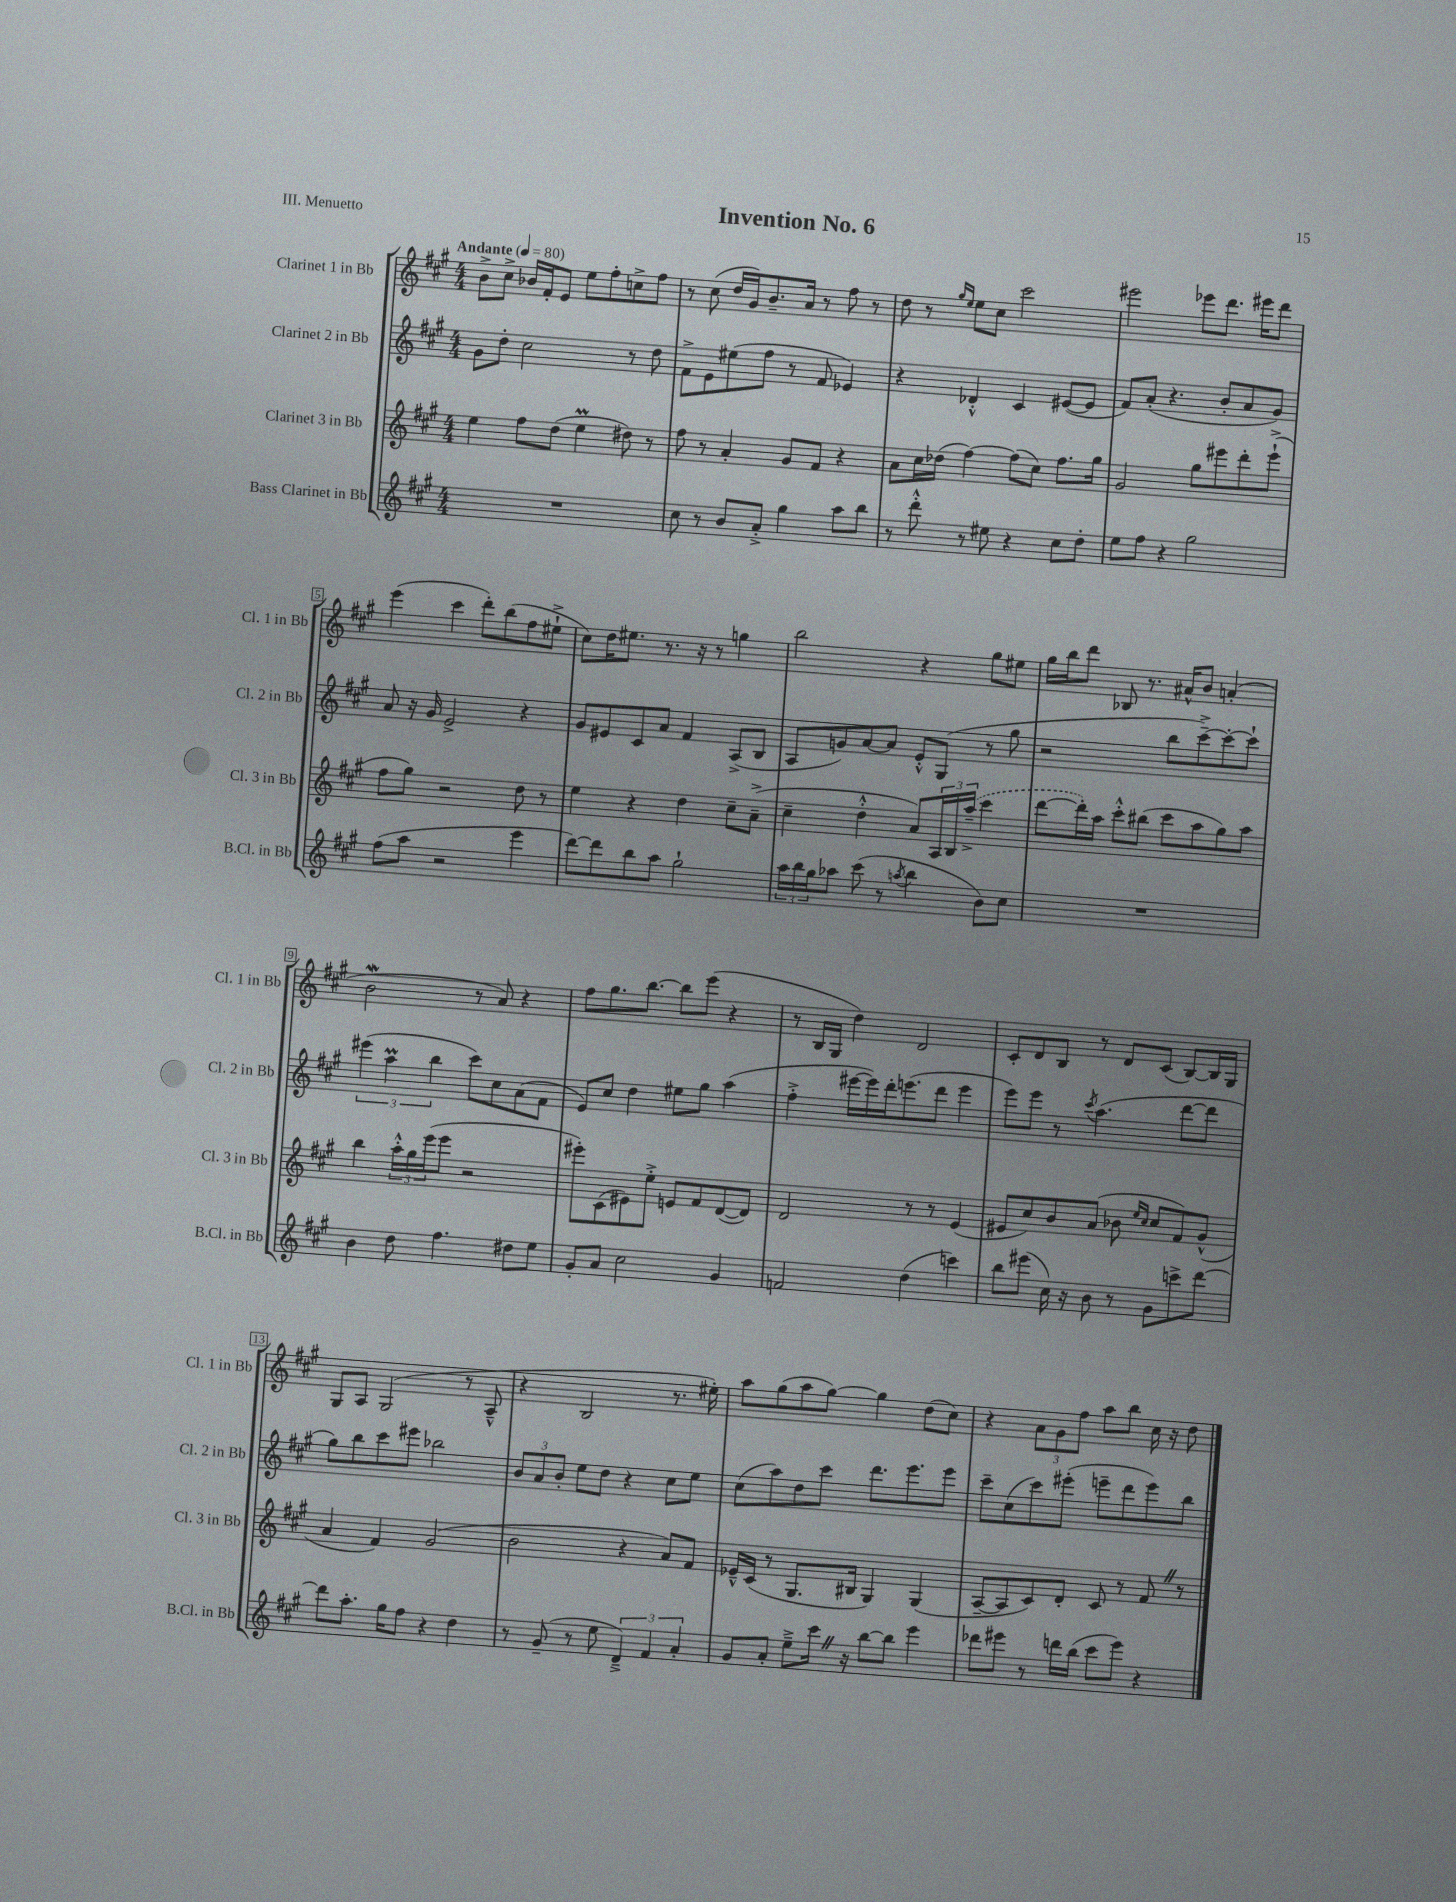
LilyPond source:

\header { title = "Invention No. 6" piece = "III. Menuetto" }
<<
\new StaffGroup <<
\new Staff = "s0" \with { instrumentName = "Clarinet 1 in Bb" shortInstrumentName = "Cl. 1 in Bb" } {
    \clef treble \key a \major \numericTimeSignature \time 4/4 \tempo "Andante" 4 = 80
    b'8-> cis''8-> bes'16 fis'16-. e'8 e''8 fis''8-. c''8-> fis''8 |
    r8 cis''8( d''16 gis'16) b'8.-- a'16 r8 fis''8 r8 |
    d''8 r8 \grace { gis''16 e''16 } e''8 cis''8 cis'''2 |
    eis'''2 ees'''8 d'''8. eis'''16 d'''8 |
    e'''4( cis'''4 d'''8-.) b''8( fis''8 eis''8-!-> |
    cis''8) d''16 eis''8. r8. r16 r8 g''4 |
    b''2 r4 gis''8 eis''8 |
    gis''16 b''16 d'''8 bes8 r8. ais'16-^ b'8 a'4-.( |
    b'2\mordent r8 a'8) r4 |
    fis''8 gis''8. b''8.~ b''8 e'''8( r4 |
    r8 b16 gis16 d''4) d'2 |
    cis'8-. d'8 b8 r8 d'8 cis'8( b8~) b16 gis16 |
    gis8 a8 gis2( r8 a8---^ |
    r4 b2 r8. eis''16-.) |
    a''8 gis''8( a''8 gis''8~) gis''4 d''8( cis''8) |
    r4 \tuplet 3/2 { a'8 gis'8 fis''8 } a''8 b''8 cis''16 r16 d''8 \bar "|." |
}
\new Staff = "s1" \with { instrumentName = "Clarinet 2 in Bb" shortInstrumentName = "Cl. 2 in Bb" } {
    \clef treble \key a \major \numericTimeSignature \time 4/4
    gis'8 d''8-. cis''2 r8 d''8 |
    fis'8-> e'8 eis''8( fis''8 r8 fis'8 ees'4) |
    r4 des'4-.-^ cis'4 eis'8~( eis'8 |
    fis'8) a'8-.( r4. b'8-. a'8 gis'8) |
    a'8 r16 gis'16 e'2-> r4 |
    gis'8 eis'8 cis'8 a'8 fis'4 a8->( b8 |
    a8 g'8) a'8~ a'8 e'8-.-^ gis8( r8 gis''8 |
    r2 b''8 cis'''8~--->) cis'''8~-. cis'''8-! |
    \tuplet 3/2 { eis'''4( a''4\prall b''4 } cis'''8) cis''8 a'8( fis'8 |
    e'8) cis''8 d''4 eis''8 gis''8 a''4( |
    fis''4-.-> eis'''16~ eis'''16) d'''16-. e'''8.( d'''8 e'''4 |
    e'''8) e'''8 r8 \acciaccatura { cis'''8 } a''4.( d'''8~ d'''8 |
    gis''8) b''8 cis'''8 eis'''8 bes''2 |
    \tuplet 3/2 { b'8 a'8 b'8-. } e''8 d''8 r4 cis''8 e''8 |
    cis''8( a''8) d''8 cis'''8 d'''8. e'''8. e'''8 |
    cis'''8-- cis''8( cis'''8) eis'''8-.( e'''8-- d'''8 e'''8) b''8 \bar "|." |
}
\new Staff = "s2" \with { instrumentName = "Clarinet 3 in Bb" shortInstrumentName = "Cl. 3 in Bb" } {
    \clef treble \key a \major \numericTimeSignature \time 4/4
    e''4 fis''8 d''8( e''4\prall dis''8) r8 |
    fis''8 r8 a'4-. gis'8 fis'8 r4 |
    a'8 cis''16 des''16( fis''4~) fis''8( cis''8) fis''8. gis''16 |
    gis'2 gis''8 eis'''8 d'''8-. eis'''8-!->( |
    fis''8 gis''8) r2 d''8 r8 |
    e''4 r4 d''4 cis''8-- a'8--->( |
    cis''4-- d''4-.-^ a'8) \tuplet 3/2 { a16 b16 \once \slurDashed a''16--->( } cis'''4 |
    d'''8~ d'''16-.) a''16 cis'''8-.-^ bis''8( cis'''8 a''8 gis''8) a''8 |
    b''4 \tuplet 3/2 { a''16-.-^ gis''16 e'''16( } e'''8 r2 |
    eis'''8-.) cis'8( eis'8) e''8-.-> e'8 fis'8 d'8~( d'8) |
    d'2 r8 r8 e'4( |
    eis'8 cis''8) b'8 a'8( bes'8 \grace { e''16 cis''16 } cis''8 fis'8) gis'8-^( |
    a'4 fis'4) gis'2( |
    b'2 r4 a'8) fis'8 |
    ees'16---^ cis'16( r8 gis8. bis16 gis4) gis4( |
    a8~-- a8 cis'8) d'8-. cis'8 r8 fis'8 \once \override BreathingSign.text = \markup { \musicglyph "scripts.caesura.straight" } \breathe r8 \bar "|." |
}
\new Staff = "s3" \with { instrumentName = "Bass Clarinet in Bb" shortInstrumentName = "B.Cl. in Bb" } {
    \clef treble \key a \major \numericTimeSignature \time 4/4
    R1 |
    cis''8 r8 b'8 a'8-.-> gis''4 a''8 b''8 |
    r8 d'''8-.-^ r8 eis''8 r4 cis''8 d''8-. |
    e''8 fis''8 r4 gis''2 |
    fis''8( a''8 r2 e'''4 |
    d'''8~) d'''8 b''8 a''8 gis''2-! |
    \tuplet 3/2 { a''16 b''16 gis''16 } aes''8 cis'''8( r8 \acciaccatura { a''8 } b''4 b'8) cis''8 |
    R1 |
    b'4 d''8 fis''4. dis''8 e''8 |
    gis'8-. a'8 cis''2 gis'4 |
    f'2 d''4( c'''4) |
    b''8 eis'''8( cis''16) r16 b'8 r8 gis'8 c'''8-> d'''8~ |
    d'''8 a''8.-. gis''16 fis''8 r4 d''4 |
    r8 gis'8--( r8 e''8 \tuplet 3/2 { d'4--->) fis'4 a'4-. } |
    gis'8 a'8-. e''8---> cis'''16 \once \override BreathingSign.text = \markup { \musicglyph "scripts.caesura.straight" } \breathe r16 b''8~ b''8 e'''4 |
    des'''8 eis'''8 r8 d'''16 b''16( cis'''8 eis'''8) r4 \bar "|." |
}
>>
>>
\layout { \context { \Score \override BarNumber.stencil = #(make-stencil-boxer 0.1 0.3 ly:text-interface::print) } }
